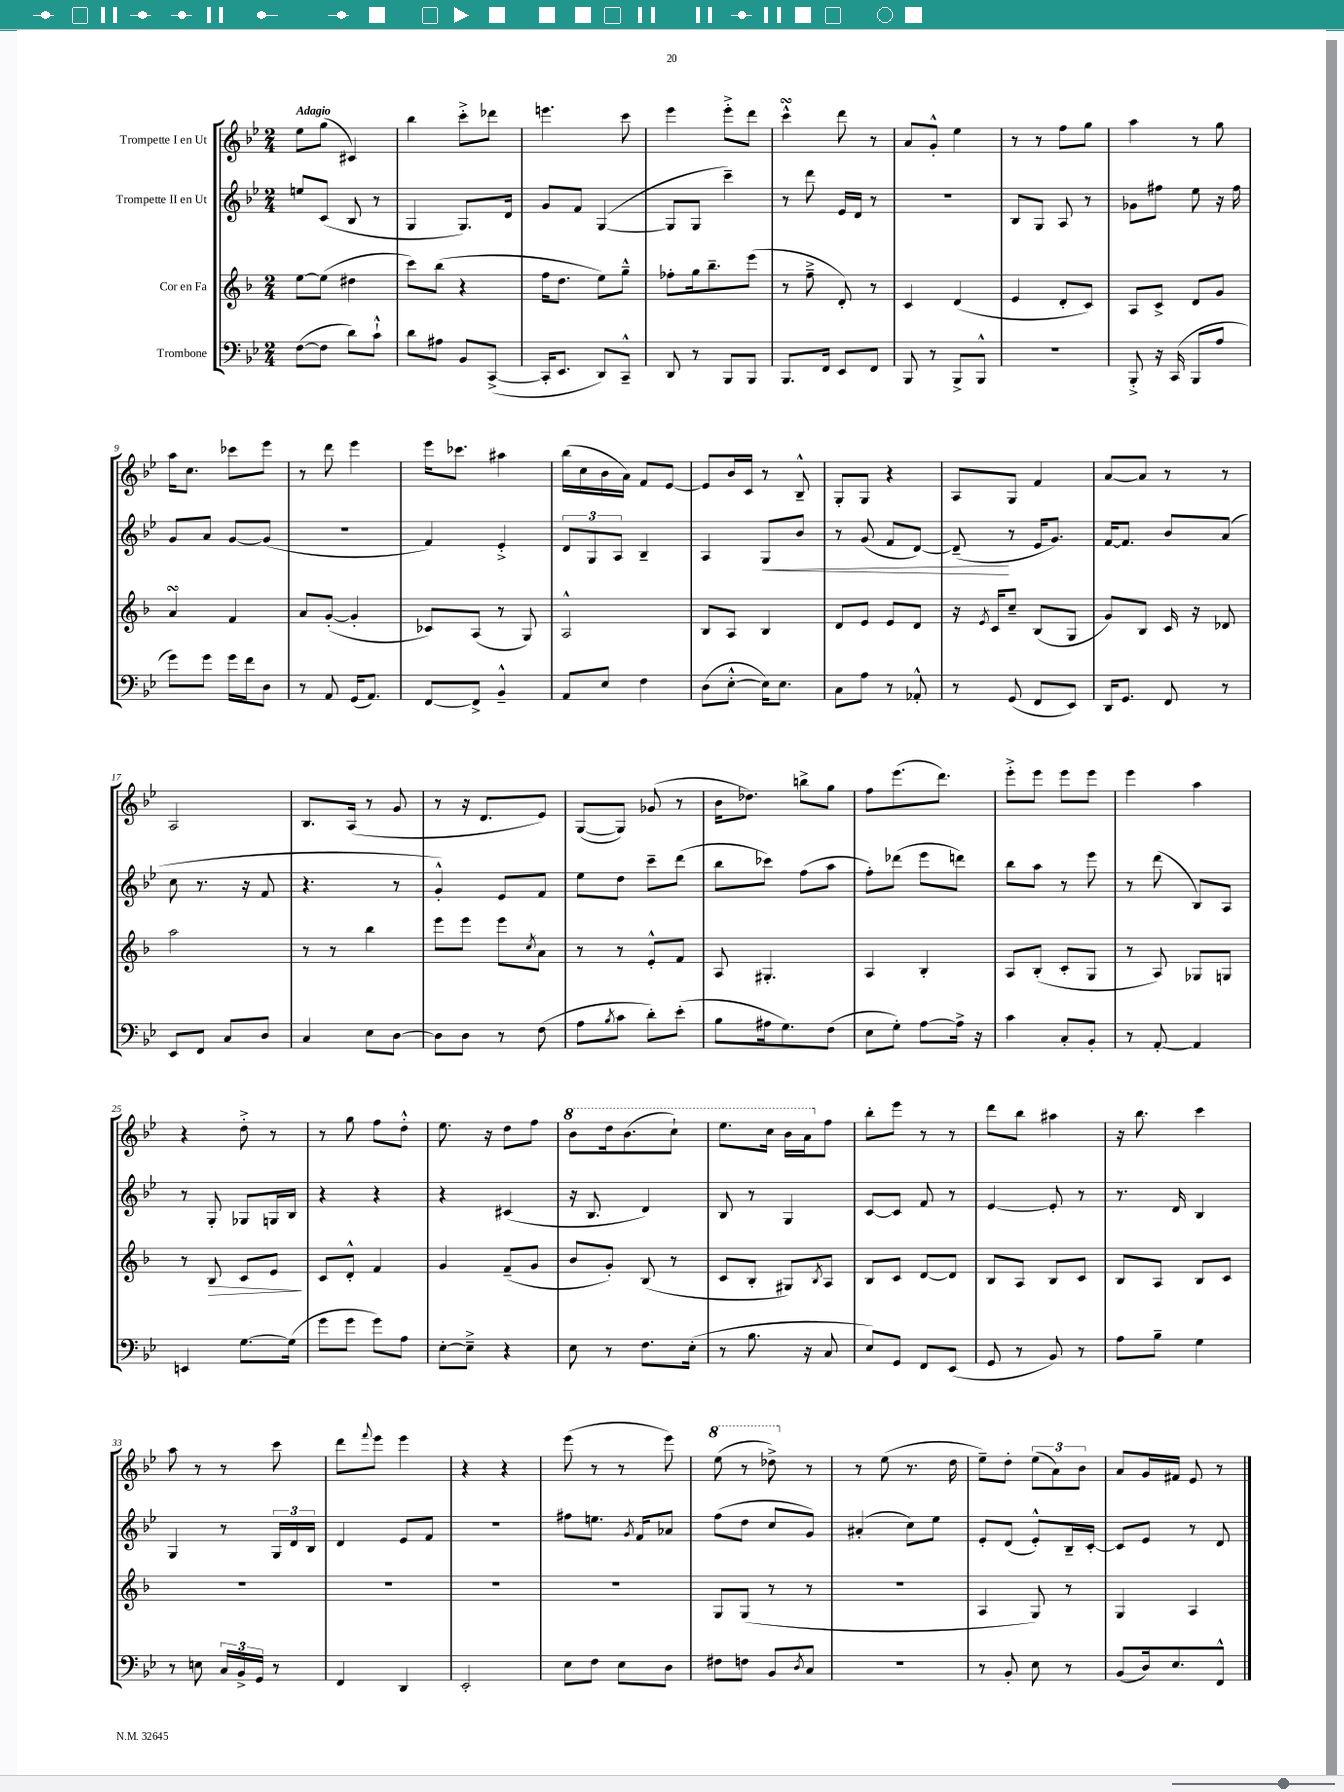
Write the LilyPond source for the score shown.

<<
\new StaffGroup <<
\new Staff = "s0" \with { instrumentName = "Trompette I en Ut" } {
    \clef treble \key bes \major \numericTimeSignature \time 2/4 \tempo "Adagio"
    ees''8 g''8( cis'4) |
    bes''4 c'''8-.-> des'''8 |
    e'''4. c'''8 |
    ees'''4 ees'''8-.-> d'''8 |
    c'''4-^\turn d'''8 r8 |
    a'8 g'8-.-^ ees''4 |
    r8 r8 f''8 g''8 |
    a''4 r8 g''8 |
    a''16 c''8. ces'''8 ees'''8 |
    r8 d'''8 ees'''4 |
    ees'''16 ces'''8. ais''4 |
    bes''16( c''16 bes'16 a'16) f'8 ees'8~ |
    ees'8 bes'16 c'16 r8 bes8---^ |
    g8-. g8 r4 |
    a8 g8 f'4 |
    a'8~ a'8 r8 r8 |
    a2 |
    bes8. a16( r8 g'8 |
    r8 r16 d'8. ees'8) |
    g8~( g8) ges'8( r8 |
    bes'16 des''8.) b''8-> g''8 |
    f''8 ees'''8.( d'''8.) |
    ees'''8-.-> ees'''8 ees'''8 ees'''8 |
    ees'''4 a''4 |
    r4 d''8-.-> r8 |
    r8 g''8 f''8 d''8-.-^ |
    ees''8. r16 d''8 f''8 |
    \ottava #1 bes''8 d'''16 bes''8.( c'''8-!) |
    ees'''8. c'''16 bes''16 a''16 \ottava #0 f''8 |
    bes''8-. ees'''8 r8 r8 |
    d'''8 bes''8 ais''4 |
    r16 bes''8. c'''4 |
    a''8 r8 r8 c'''8 |
    d'''8 \appoggiatura { f'''8 } ees'''8 ees'''4 |
    r4 r4 |
    ees'''8( r8 r8 ees'''8) |
    \ottava #1 ees'''8( r8 des'''8->) \ottava #0 r8 |
    r8 ees''8( r8. d''16 |
    ees''8--) d''8-. \tuplet 3/2 { ees''8( a'8) bes'8 } |
    a'8 g'16 fis'16 ees'8 r8 \bar "|." |
}
\new Staff = "s1" \with { instrumentName = "Trompette II en Ut" } {
    \clef treble \key bes \major \numericTimeSignature \time 2/4
    e''8 c'8( bes8 r8 |
    g4 g8.) d'16 |
    g'8 f'8 g4~( |
    g8 g8 c'''4--) |
    r8 d'''8 ees'16 d'16 r8 |
    R2 |
    bes8 g8 a8 r8 |
    ges'8 fis''8 ees''8 r16 fis''16 |
    g'8 a'8 g'8~ g'8( |
    r2 |
    f'4) ees'4-.-> |
    \tuplet 3/2 { d'8 g8 a8 } bes4-- |
    a4 g8\< bes'8 |
    r8 g'8( f'8 d'8~) |
    d'8--\!( r8 ees'16 g'8.) |
    f'16~ f'8. bes'8 a'8( |
    c''8 r8. r16 f'8 |
    r4. r8 |
    g'4-.-^) ees'8 f'8 |
    ees''8 d''8 c'''8-- d'''8( |
    bes''8 ces'''8) f''8( a''8 |
    f''8-.) des'''8( ees'''8 d'''8) |
    bes''8 a''8 r8 ees'''8 |
    r8 d'''8( bes8) a8 |
    r8 g8-. ges8 g16 bes16 |
    r4 r4 |
    r4 cis'4( |
    r16 bes8. d'4) |
    bes8 r8 g4 |
    c'8~ c'8 f'8 r8 |
    ees'4~ ees'8-. r8 |
    r8. d'16 bes4 |
    g4 r8 \tuplet 3/2 { g16 d'16 bes16 } |
    d'4 ees'8 f'8 |
    R2 |
    fis''8 e''8. \acciaccatura { g'8 } f'16 aes'8 |
    f''8( d''8 c''8 g'8) |
    ais'4-.( c''8) ees''8 |
    ees'8-. d'8( ees'8-.-^) bes16-- c'16~-. |
    c'8 ees'8 r8 d'8 \bar "|." |
}
\new Staff = "s2" \with { instrumentName = "Cor en Fa" } {
    \clef treble \key f \major \numericTimeSignature \time 2/4
    e''8~ e''8( dis''4 |
    c'''8) bes''8( r4 |
    f''16 d''8. e''8) g''8---^ |
    fes''8-. g''16 bes''8.-- e'''8( |
    r8 f''8---> d'8-.) r8 |
    c'4 d'4( |
    e'4 d'8-. c'8) |
    a8 c'8-> d'8 g'8 |
    a'4\turn f'4 |
    a'8 g'8~-.( g'4-. |
    ces'8) a8( r8 g8) |
    a2-^ |
    bes8 a8 bes4 |
    d'8 e'8 e'8 d'8 |
    r16 \acciaccatura { e'8 } c'16 c''8-- bes8( g8 |
    g'8) bes8 c'16 r16 des'8 |
    a''2 |
    r8 r8 bes''4 |
    e'''8 e'''8 e'''8 \acciaccatura { c''8 } a'8 |
    r8 r8 e'8-.-^ f'8 |
    a8 gis4.-. |
    a4 bes4-. |
    a8 bes8-.( c'8-. g8 |
    r8 a8) ges8 g8 |
    r8 bes8\> c'8 e'8\! |
    c'8 d'8-.-^ f'4 |
    g'4 f'8--( g'8 |
    bes'8 g'8-.) bes8( r8 |
    c'8 bes8-. gis8) \acciaccatura { bes8 } a8 |
    bes8 c'8 d'8~ d'8 |
    bes8 a8 bes8 c'8 |
    bes8 a8 bes8 c'8 |
    R2 |
    R2 |
    R2 |
    R2 |
    g8 g8( r8 r8 |
    r2 |
    a4 g8) r8 |
    g4 a4 \bar "|." |
}
\new Staff = "s3" \with { instrumentName = "Trombone" } {
    \clef bass \key bes \major \numericTimeSignature \time 2/4
    f8~( f8 d'8) c'8-!-^ |
    d'8 ais8 bes,8 c,8~->( |
    c,16-. ees,8. d,8) c,8---^ |
    d,8 r8 bes,,8 bes,,8 |
    bes,,8. f,16 ees,8 f,8 |
    bes,,8 r8 bes,,8-> bes,,8-^ |
    R2 |
    bes,,8-.-> r16 c,16( bes,,8 a8 |
    g'8) g'8 g'16 f'16 d8 |
    r8 a,8 g,16( a,8.) |
    f,8~ f,8-> bes,4---^ |
    a,8 ees8 f4 |
    d8( ees8~-.-^ ees16) ees8. |
    c8 a8 r8 aes,8-.-^ |
    r8 g,8( f,8 ees,8) |
    d,16 g,8. f,8 r8 |
    ees,8 f,8 c8 d8 |
    c4 ees8 d8~ |
    d8 d8 r8 f8( |
    a8 \acciaccatura { bes8 } c'8 d'8-.) ees'8-.( |
    bes8 ais16 g8.) f8( |
    ees8 g8-.) a8~ a16-> r16 |
    c'4 c8-. bes,8-. |
    r8 a,8~-. a,4 |
    e,4 g8.~ g16( |
    g'8 g'8 g'8) a8 |
    ees8~-. ees8---> r4 |
    ees8 r8 f8. ees16-.( |
    r8 bes8. r16 c8 |
    ees8) g,8 f,8 ees,8( |
    g,8 r8 bes,8) r8 |
    a8 bes8-- g4 |
    r8 e8 \tuplet 3/2 { c16 bes,16-> g,16 } r8 |
    f,4 d,4 |
    ees,2-. |
    ees8 f8 ees8 d8 |
    fis8 f8 bes,8 \acciaccatura { d8 } c8 |
    R2 |
    r8 bes,8-. ees8 r8 |
    bes,8( d16) ees8. f,8-^ \bar "|." |
}
>>
>>
